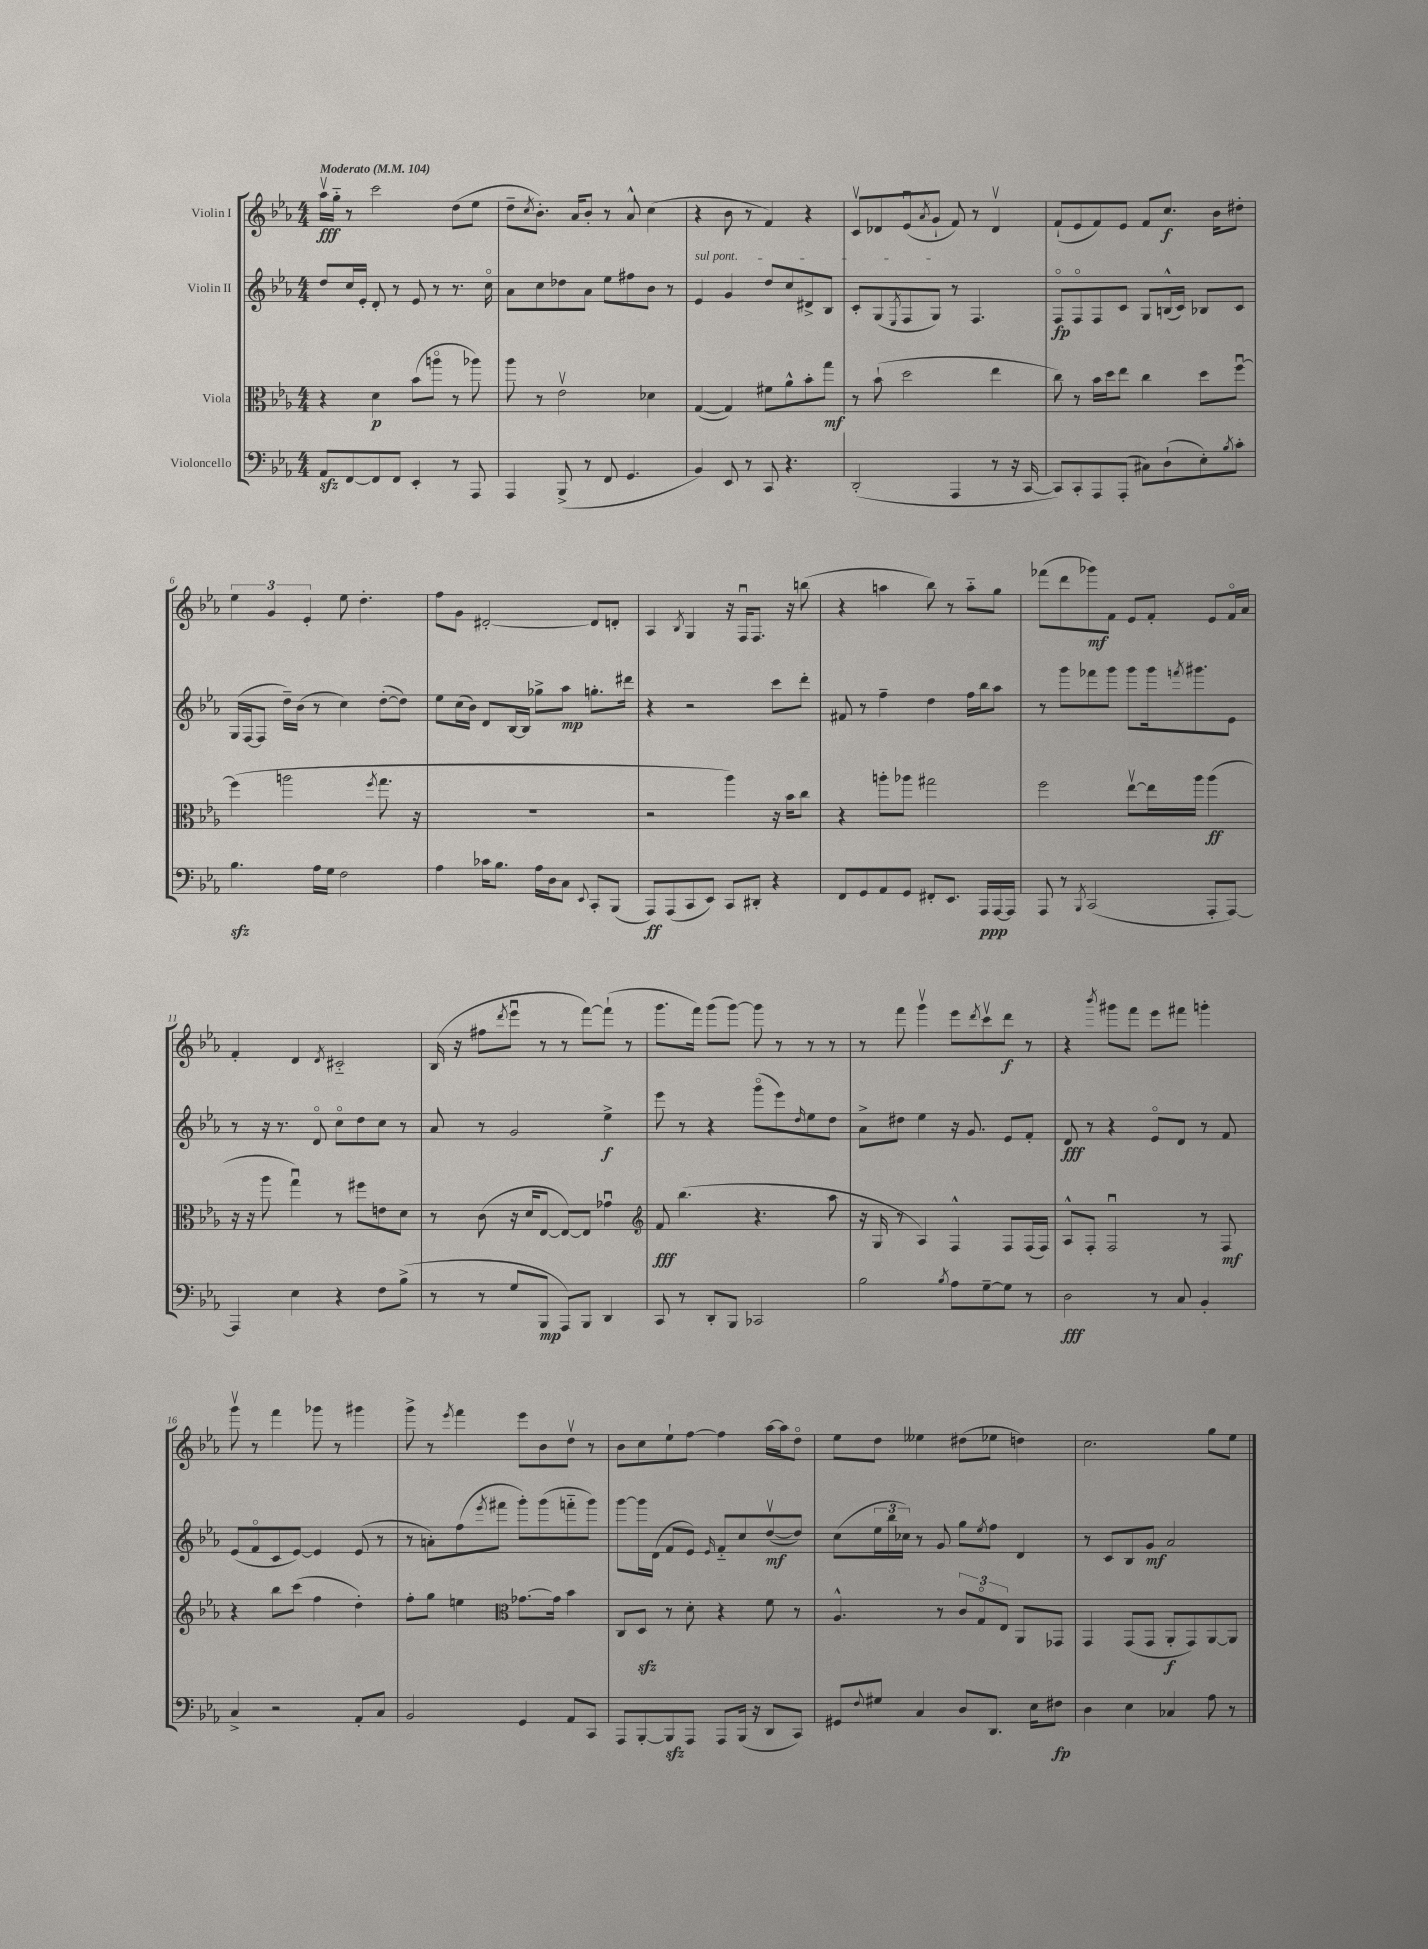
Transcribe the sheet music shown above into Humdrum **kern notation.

**kern	**kern	**kern	**kern
*staff4	*staff3	*staff2	*staff1
*clefF4	*clefC3	*clefG2	*clefG2
*k[b-e-a-]	*k[b-e-a-]	*k[b-e-a-]	*k[b-e-a-]
*M4/4	*M4/4	*M4/4	*M4/4
*MM104	*MM104	*MM104	*MM104
8AA-	4r	8dd	16aa-v
.	.	.	16gg'~
[8FF	.	16cc	8r
.	.	16e-'	.
8FF]	4d	8d'	2ccc
8FF	.	8r	.
4EE-'	(8b-	8e-	.
.	8aao	8r	.
8r	8r	8.r	(8dd
8AAA-	8aa-)	.	8ee-
.	.	16cco	.
=	=	=	=
4AAA-	8aa-	8a-	8dd~
.	.	.	8qcc
.	8r	8cc	8.b-')
(8BBB-^	2e-v	8dd-	.
.	.	.	16a-
8r	.	8a-	8b-'
8FF	.	8ee-	8r
4.GG	.	8ff#	8a-^^
.	4d-	8b-	(4cc
.	.	8r	.
=	=	=	=
4BB-)	([4G	4e-	4r
8EE-	4G])	4g	8b-
8r	.	.	8r
8CC	8f#	8dd	4f)
4.r	8a-^^	8cc	.
.	8b-'	8d#^	4r
.	8gg	8B-	.
=	=	=	=
(2DD'	8r	8c'	8cv
.	(8b-`	(8G	8d-
.	.	8qE-	.
.	2dd	8F	(8e-u
.	.	.	8qa-
.	.	8G)	8g`
4AAA-	.	8r	8f)
.	.	4.F	8r
8r	4ee-	.	4d-v
16r	.	.	.
[16CC	.	.	.
=	=	=	=
8CC])	8cc)	8Fo	(8f`
8CC'	8r	8Fo	8e-
8AAA-	16b-	8F	8f)
.	16dd	.	.
(8AAA-'	8ee-	8c	8e-
8C#)	4cc	8G	8f
(8D`	.	(16B^^	8.cc
.	.	16c)	.
8E-')	8dd	8B-	.
.	.	.	16b-
8qB-	.	.	.
8c'	[8ffu	8c	8dd#'
=	=	=	=
4.B-	(4ff]	(16G	6ee-
.	.	[16F	.
.	.	8F]	.
.	.	.	6g
.	2aa	16dd~)	.
.	.	(16b-	.
.	.	.	6e-'
16A-	.	8r	.
16G	.	.	.
2F	.	4cc)	8ee-
.	.	.	4.dd'
.	8qff	.	.
.	8.gg	([8dd'	.
.	.	8dd])	.
.	16r	.	.
=	=	=	=
4A-	1r	8ee-	8ff
.	.	(16cc	8g
.	.	16b-)	.
16c-	.	8d	[2d#'
8.B-	.	.	.
.	.	[16B-	.
.	.	16B-]	.
16A-	.	8gg-^	.
16D	.	.	.
8C	.	8aa-	.
8qqEE-	.	.	.
8CC'	.	8.gg'	8d#]
(8BBB-	.	.	8d'
.	.	16ddd#	.
=	=	=	=
8AAA-)	2r	4r	4A-
(8AAA-	.	.	.
.	.	.	8qB-
8CC	.	2r	4G
8EE-)	.	.	.
8CC	4aa-)	.	16r
.	.	.	16Fu
8DD#'	.	.	8.F
4r	16r	8ccc	.
.	16b-	.	16r
.	8cc	8ddd'	(8bb
=	=	=	=
8FF	4r	8f#	4r
8GG	.	8r	.
8AA-	8aa'	4ff~	4aa
8GG	8aa-	.	.
8FF#'	2gg#	4dd	8bb-)
8.EE-	.	.	8r
.	.	16ff	8aa'~
16AAA-	.	16bb-	.
[16AAA-	.	8aa-	8gg
16AAA-]	.	.	.
=	=	=	=
8AAA-	2ff	8r	(8fff-
8r	.	8ggg	8ddd
8qBBB-	.	.	.
(2CC	.	8fff-	8ggg-)
.	.	8ggg	8f
.	[8ee-v	8ggg	8e-
.	16ee-]	16ggg	8f'
.	.	8qfff	.
.	16aa-	8.ggg#	.
8AAA-'	(4aa-	.	8e-
[8AAA-)	.	8e-	16fo
.	.	.	16a-
=	=	=	=
4AAA-]	16r	8r	4f'
.	16r	.	.
.	8aa-	16r	.
.	.	8.r	.
4E-	4ggu)	.	4d
.	.	8do	.
.	.	.	8qd
4r	8r	8cco	2c#'~
.	8ff#	8dd	.
8F	8e	8cc	.
(8B-^	8d	8r	.
=	=	=	=
8r	8r	8a-	(16B-
.	.	.	16r
8r	(8c	8r	8ff#
.	.	.	8qddd
8G	16r	2g	8eee-u
.	16d	.	.
8BBB-	[8E-	.	8r
8AAA-)	8E-_)	.	8r
8BBB-	8E-]	.	[8fff)
4DD	4g-u	4ee-^	(8fff`]
.	.	.	8r
=	=	=	=
*	*clefG2	*	*
8CC	8f	8eee-	8.ggg
8r	(4.bb-	8r	.
.	.	.	16fff)
8DD'	.	4r	(8ggg
8BBB-	.	.	[8ggg)
2CC-	4.r	(8gggo	8ggg]
.	.	8eee-)	8r
.	.	16qqdd	.
.	.	8ee-	8r
.	8aa-	8dd	8r
=	=	=	=
2B-	16r	8a-^	8r
.	16G	.	.
.	8r	8dd#	8fff
.	4A-)	4ee-	4gggv
8qB-	.	.	.
8A-	4F^^	16r	8eee-
.	.	8.g	.
.	.	.	8qddd
[8G~	.	.	8cccv
8G]	8F	8e-	8ddd
8r	(16F	8f'	8r
.	16F)	.	.
=	=	=	=
2D	8A-^^	8d	4r
.	8F'	8r	.
.	.	.	8qbbb-
.	2Fu	4r	8ggg#
.	.	.	8fff
8r	.	8e-o	8eee-
8C	.	8d	8fff#
4BB-'	8r	8r	4ggg'
.	8F	8f	.
=	=	=	=
4C^	4r	(8e-	8gggv
.	.	8fo	8r
2r	8bb-	8c	4fff
.	(8ccc	[8e-)	.
.	4ff	4e-]	8ggg-
.	.	.	8r
8AA-'	4dd')	(8e-	4ggg#
8C	.	8r	.
=	=	=	=
2BB-	8ff'	8r	8ggg^
.	8gg	8a')	8r
.	.	.	8qeee-
.	4ee	(8ff	4fff
.	.	8qeee-	.
.	.	8fff#	.
*	*clefC3	*	*
4GG	[8.g-	8ggg')	8eee-
.	.	(8ggg	8b-
.	16g-]	.	.
8AA-	4b-	8fff'~	8ddv
8CC	.	8ggg)	8r
=	=	=	=
8AAA-	8C	[8ggg	8b-
[8BBB-'	8D	16ggg]	8cc
.	.	(16d	.
8BBB-]	8r	8f	8ee-`
8AAA-	8d'	8e-)	[8ff
.	.	16qqe-	.
8AAA-	4r	8f'~	4ff]
(16BBB-	.	8cc	.
16r	.	.	.
8DD	8f	([8ddv	[16aa-
.	.	.	16aa-]
8CC)	8r	8dd])	8ddo
=	=	=	=
8GG#	4.A-^^	(8cc	8ee-
8qqF	.	.	.
8G#	.	24ee-	8dd
.	.	24bb-	.
.	.	24cc-)	.
4C	.	8r	4ee--
.	8r	8g	.
8D	12c	8gg	(8dd#
.	12Go	.	.
.	.	8qee-	.
8.DD	.	8ff	8ee-
.	12E-	.	.
.	8AA-	4d	4dd)
16E-	.	.	.
8F#	8GG-	.	.
=	=	=	=
4D	4GG	8r	2.cc
.	.	8c	.
4E-	(8GG	8B-	.
.	8GG	8g	.
4C-	8AA-'	2a-	.
.	8GG)	.	.
8A-	[8AA-	.	8gg
8r	8AA-]	.	8ee-
==	==	==	==
*-	*-	*-	*-
